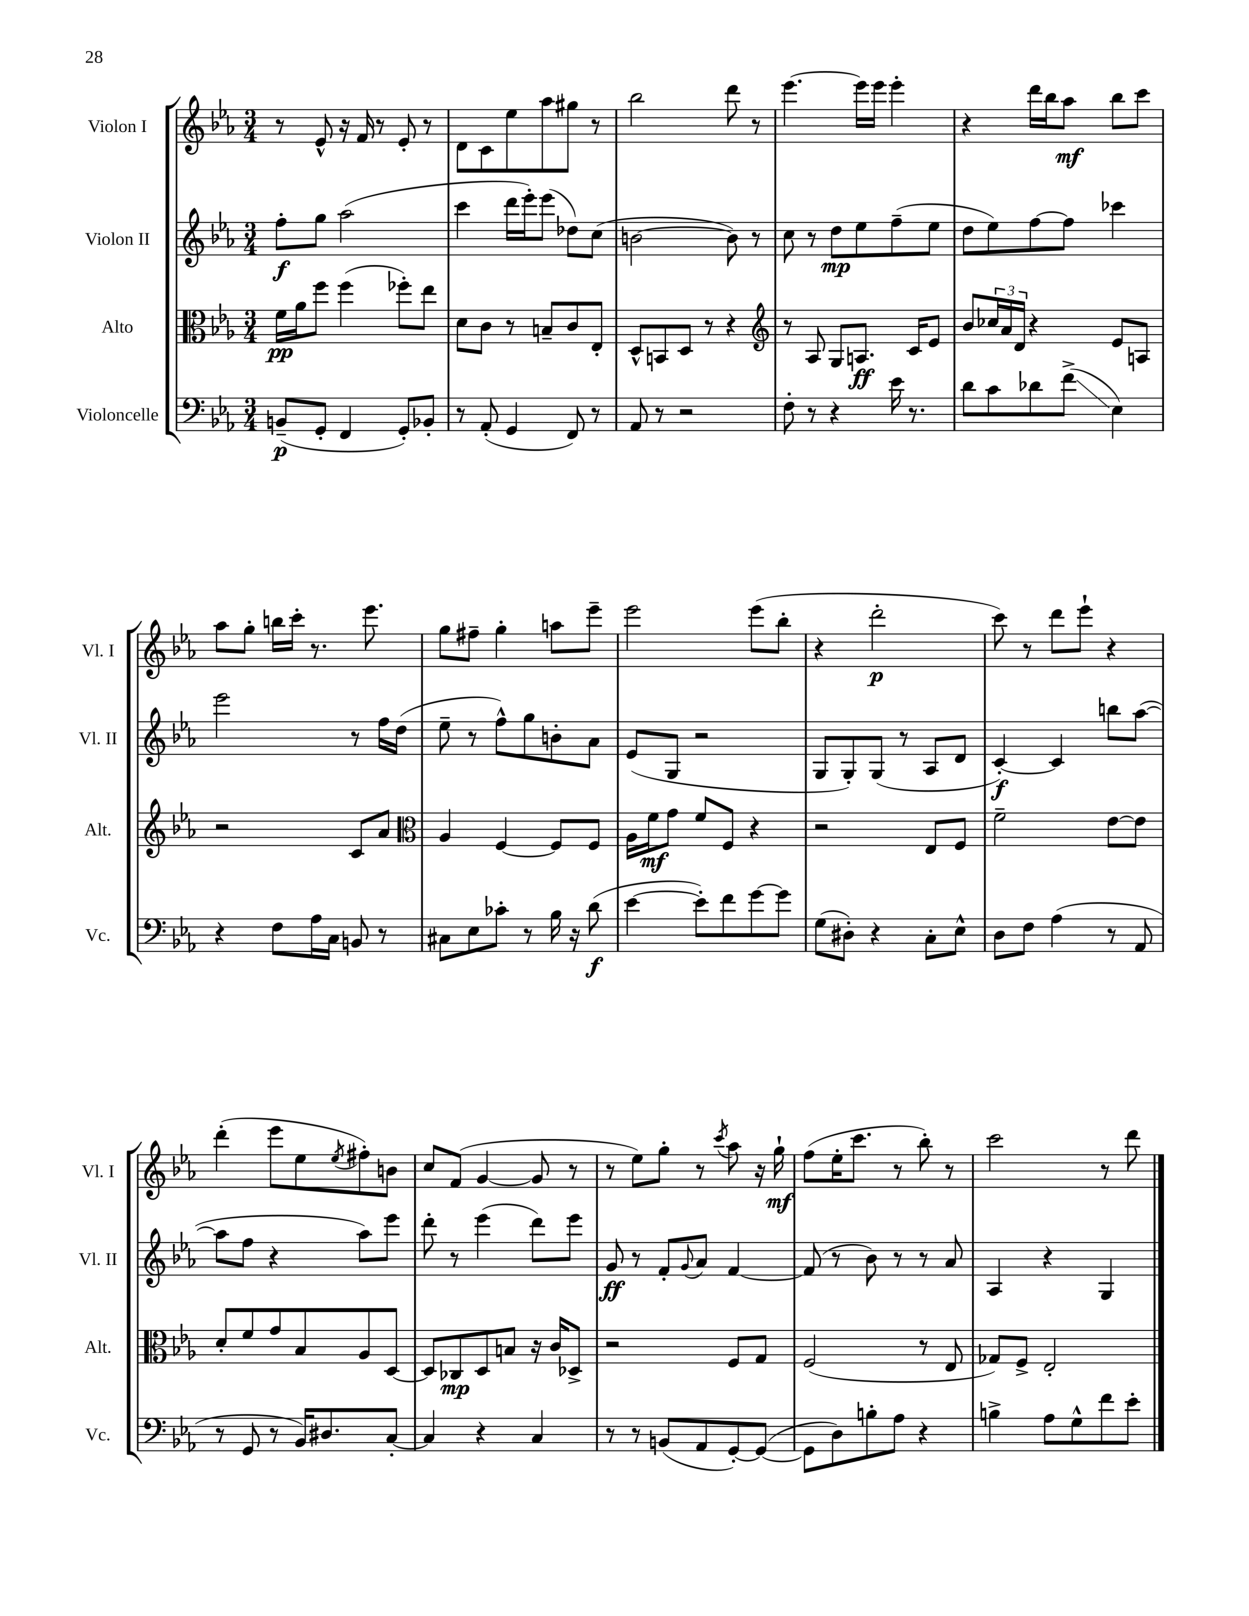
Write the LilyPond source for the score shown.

<<
\new StaffGroup <<
\new Staff = "s0" \with { instrumentName = "Violon I" shortInstrumentName = "Vl. I" } {
    \clef treble \key ees \major \numericTimeSignature \time 3/4
    r8 ees'8-^ r16 f'16 r8 ees'8-. r8 |
    d'8 c'8 ees''8 aes''8 gis''8 r8 |
    bes''2 d'''8 r8 |
    ees'''4.~ ees'''16 ees'''16 ees'''4-. |
    r4 d'''16 bes''16 aes''8\mf bes''8 c'''8 |
    aes''8 g''8-. b''16 c'''16-. r8. ees'''8. |
    g''8 fis''8-- g''4-. a''8 ees'''8-- |
    ees'''2 ees'''8( bes''8-. |
    r4 d'''2-.\p |
    c'''8) r8 d'''8 ees'''8-! r4 |
    d'''4-.( ees'''8 ees''8 \acciaccatura { ees''8 } fis''8-.) b'8 |
    c''8 f'8( g'4~ g'8 r8 |
    r8 ees''8) g''8-. r8 \acciaccatura { c'''8 } aes''8 r16 g''16-!\mf |
    f''8( ees''16-. c'''8. r8 bes''8-.) r8 |
    c'''2 r8 d'''8 \bar "|." |
}
\new Staff = "s1" \with { instrumentName = "Violon II" shortInstrumentName = "Vl. II" } {
    \clef treble \key ees \major \numericTimeSignature \time 3/4
    f''8-.\f g''8 aes''2( |
    c'''4 d'''16 ees'''16-.) ees'''8( des''8) c''8( |
    b'2~ b'8) r8 |
    c''8 r8 d''8\mp ees''8 f''8--( ees''8 |
    d''8 ees''8) f''8~ f''8 ces'''4 |
    ees'''2 r8 f''16 d''16( |
    ees''8-- r8 f''8-^) g''8 b'8-. aes'8 |
    ees'8( g8 r2 |
    g8 g8-.) g8( r8 aes8 d'8 |
    c'4~-.\f) c'4 b''8 aes''8~( |
    aes''8 f''8 r4 aes''8) ees'''8 |
    d'''8-. r8 ees'''4( d'''8) ees'''8 |
    g'8\ff r8 f'8-. \appoggiatura { g'8 } aes'8 f'4~ |
    f'8( r8 bes'8) r8 r8 aes'8 |
    aes4 r4 g4 \bar "|." |
}
\new Staff = "s2" \with { instrumentName = "Alto" shortInstrumentName = "Alt." } {
    \clef alto \key ees \major \numericTimeSignature \time 3/4
    f'16\pp aes'16 f''8 f''4( fes''8-.) ees''8 |
    d'8 c'8 r8 b8-- c'8 ees8-. |
    d8-^ b,8 d8 r8 r4 |
    \clef treble r8 aes8 g8 a8.\ff c'16 ees'8 |
    bes'8 \tuplet 3/2 { ces''16 aes'16 d'16 } r4 ees'8 a8 |
    r2 c'8 aes'8 |
    \clef alto aes4 f4~ f8 f8 |
    aes16 f'16\mf g'8 f'8 f8 r4 |
    r2 ees8 f8 |
    f'2-- ees'8~ ees'8 |
    d'8-. f'8 g'8 bes8 aes8 d8~ |
    d8 ces8\mp d8 b8 r16 c'16 des8-> |
    r2 f8 g8 |
    f2( r8 ees8 |
    ges8) f8-> ees2-. \bar "|." |
}
\new Staff = "s3" \with { instrumentName = "Violoncelle" shortInstrumentName = "Vc." } {
    \clef bass \key ees \major \numericTimeSignature \time 3/4
    b,8--\p( g,8-. f,4 g,8-.) bes,8-. |
    r8 aes,8-.( g,4 f,8) r8 |
    aes,8 r8 r2 |
    f8-. r8 r4 ees'16 r8. |
    d'8 c'8 des'8 f'8->\glissando( ees4) |
    r4 f8 aes16 c16 b,8 r8 |
    cis8 ees8 ces'8-. r8 bes16 r16 d'8\f( |
    ees'4~ ees'8-.) f'8 g'8~ g'8 |
    g8( dis8-.) r4 c8-. ees8-^ |
    d8 f8 aes4( r8 aes,8 |
    r8 g,8 r8 bes,16) dis8. c8~-. |
    c4 r4 c4 |
    r8 r8 b,8( aes,8 g,8~-.) g,8~( |
    g,8 d8) b8-. aes8 r4 |
    b4-> aes8 g8-^ f'8 ees'8-. \bar "|." |
}
>>
>>
\layout { \context { \Score \remove "Bar_number_engraver" } }
